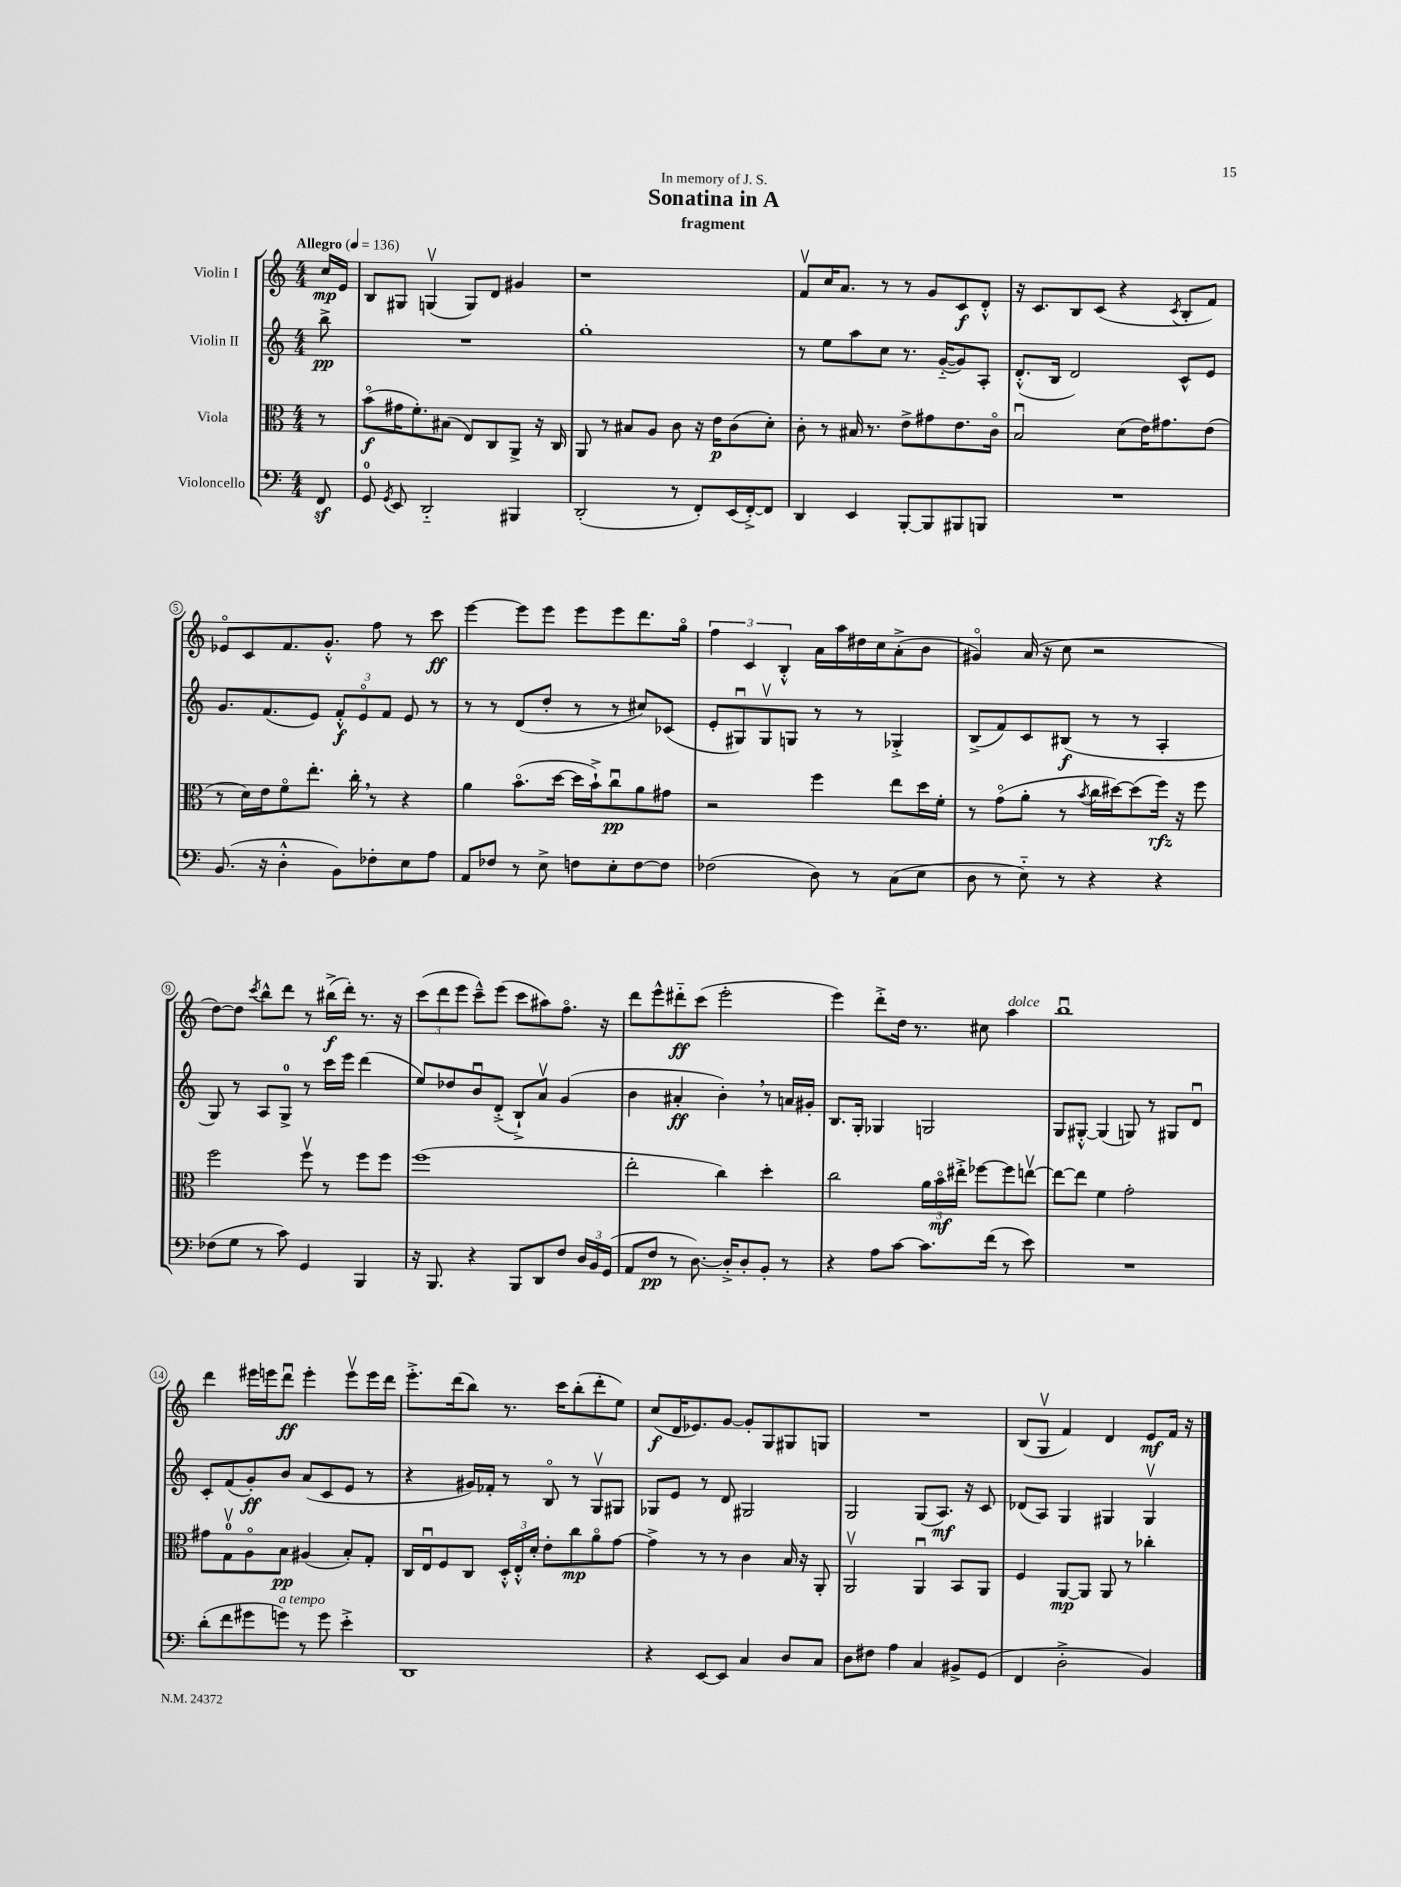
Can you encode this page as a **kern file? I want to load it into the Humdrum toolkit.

**kern	**kern	**kern	**kern
*staff4	*staff3	*staff2	*staff1
*clefF4	*clefC3	*clefG2	*clefG2
*k[]	*k[]	*k[]	*k[]
*M4/4	*M4/4	*M4/4	*M4/4
*MM136	*MM136	*MM136	*MM136
8FF	8r	8bb^	16cc
.	.	.	16e
=	=	=	=
8GG	(8bo	1r	8B
8qGG	.	.	.
8EE	16g#	.	8G#
.	8.f')	.	.
2DD'~	.	.	(4Gv
.	(8B#	.	.
.	8E)	.	8G)
.	8C	.	8d
4BBB#	8AA^	.	4g#
.	16r	.	.
.	16C	.	.
=	=	=	=
(2DD'	8AA	1gg'	1r
.	8r	.	.
.	8B#	.	.
.	8A	.	.
8r	8c	.	.
8FF')	16r	.	.
.	16e	.	.
(16EE	(8c	.	.
[16FF'^)	.	.	.
8FF]	8d')	.	.
=	=	=	=
4DD	8c'	8r	8fv
.	8r	8ee	16cc
.	.	.	8.a
4EE	16B#	8aa	.
.	8.r	.	.
.	.	8cc	8r
[8BBB'	8e^	8.r	8r
8BBB]	8g#	.	8g
.	.	([16g'~	.
8BBB#	8.e	8g])	8c
8BBB	.	8A'	8d'^^
.	16co	.	.
=	=	=	=
1r	2Bu	(8.d'^^	16r
.	.	.	8.c
.	.	16B	.
.	.	2d)	8B
.	.	.	(8c
.	(8d	.	4r
.	16e)	.	.
.	8.g#	.	.
.	.	.	8qc
.	.	8c^^	8B'
.	(8e	8e	8f)
=	=	=	=
(8.BB	8r	8.g	8e-o
.	16d)	.	8c
16r	16e	(8.f	.
4D'^^	8fo	.	8.f
.	8.ee'	8e)	.
.	.	.	8.g'^^
8BB)	.	12f'^^	.
.	16cc'	.	.
.	.	12eo	.
8F-'	8r	.	8ff
.	.	12f	.
8E	4r	8e	8r
8A	.	8r	8ccc
=	=	=	=
8AA	4a	8r	[4eee
8F-	.	8r	.
8r	(8.bo	(8d	8eee]
8E^	.	8dd'	8eee
.	[16dd	.	.
8F	16dd]	8r	8eee
.	16b`^)	.	.
8E'	8ccu	8r	8eee
[8F	8a	8cc#)	8.ddd
8F]	8g#	(8c-	.
.	.	.	16ggo
=	=	=	=
(2F-	2r	8e'	6ff
.	.	8G#u)	.
.	.	.	6c
.	.	8G#v	.
.	.	.	6B'^^
.	.	8G	.
8D)	4ff	8r	16a
.	.	.	16aa
8r	.	8r	16dd#
.	.	.	16cc
(8C	8ee	4G-'^	(8a'^
8E	16dd	.	8b
.	16f'	.	.
=	=	=	=
8D	8r	(8B^	4g#o)
8r	(8go	8f)	.
8E'~)	8a'	8c	(16a
.	.	.	16r
8r	8r	(8B#	8cc
.	8qb	.	.
4r	16cc	8r	2r
.	[16dd#)	.	.
.	(8dd#]	8r	.
4r	16ff)	4A'	.
.	16r	.	.
.	8ff	.	.
=	=	=	=
(8F-	2ff	8G)	[8dd)
8G	.	8r	8dd]
.	.	.	8qccc
8r	.	8A	8bb^^
8c)	.	8G^	8ddd
4GG	8ffv	8r	8r
.	8r	16ccc	(16bb#^
.	.	16eee	16ddd')
4BBB	8ff	(4ddd	8.r
.	8ff	.	.
.	.	.	16r
=	=	=	=
16r	(1ff	8ee)	(12ccc
8.BBB	.	.	.
.	.	.	12ddd
.	.	8dd-	.
.	.	.	12eee
4r	.	8bu	8ccc~^^)
.	.	(8d'^	(8eee
8BBB	.	8B`^)	8ccc
8DD	.	8av	8aa#)
8F	.	(4g	8.ffo
24D	.	.	.
24BB	.	.	.
.	.	.	16r
(24GG	.	.	.
=	=	=	=
8AA	2ee'	4b	8ddd
8F	.	.	8eee^^
8r	.	4a#'	8ddd#'~
[8.D)	.	.	(8ccc
.	4cc)	4b')	2eee'
16D'^]	.	.	.
8D'	.	.	.
8BB'	4dd'	8r	.
8r	.	16a	.
.	.	16g#'	.
=	=	=	=
4r	2cc	8.B	4eee)
.	.	16G'	.
8A	.	4G-	8ddd'^
[8c	.	.	16dd
.	.	.	8.r
8.c]	24a	2G	.
.	24bo	.	.
.	24ee#'^	.	.
.	[8ff-	.	8cc#
(16f	.	.	.
8r	8ff-]	.	4aa
8e)	[8eev	.	.
=	=	=	=
1r	8ee_	8G	1bbu
.	8ee]	[8G#'^^	.
.	4f	(4G#]	.
.	2g'	8G)	.
.	.	8r	.
.	.	8G#	.
.	.	8du	.
=	=	=	=
(8d'	8g#	8c'	4ddd
8f	8Gv	(8f	.
8g#	8Ao	8g')	16eee#
.	.	.	16eee
8g)	8B	8b	8dddu
8r	(4A#	(8a	4eee'
8g	.	8c	.
4e'^	8B')	8e	8eeev
.	8G'	8r	16eee
.	.	.	16ddd
=	=	=	=
1DD	16C	4r	8.eee'^
.	16Eu	.	.
.	8F	.	.
.	.	.	(16ddd
.	8C	16g#)	8bb)
.	.	16f-'	.
.	24D'^^	8r	8.r
.	24E'^^	.	.
.	24d'	.	.
.	8e'	8Bo	.
.	.	.	16ccc
.	8cc	8r	(8bb'
.	8ao	8Gv	8ddd'
.	[8g	8G#	8ee)
=	=	=	=
4r	4g^]	8G-	(8cc
.	.	8e	16d
.	.	.	8.e-)
[8EE	8r	8r	.
8EE]	8r	8d	[8g
4C	4c	2G#	8g']
.	.	.	8G
8D	16B	.	8G#
.	16r	.	.
8C	8AA'	.	8G
=	=	=	=
8D	2AAv	2G	1r
8F#	.	.	.
4A	.	.	.
4C	4AAu	(8G	.
.	.	8.A)	.
8BB#^	8BB	.	.
.	.	16r	.
(8GG	8AA	8c	.
=	=	=	=
4FF	4F	(8d-	(8B
.	.	8A)	8Gv
2D'^	[8AA	4G	4f)
.	8AA]	.	.
.	8AA	4G#	4d
.	8r	.	.
4BB)	4cc-'	4G#v	8e
.	.	.	16f
.	.	.	16r
==	==	==	==
*-	*-	*-	*-
